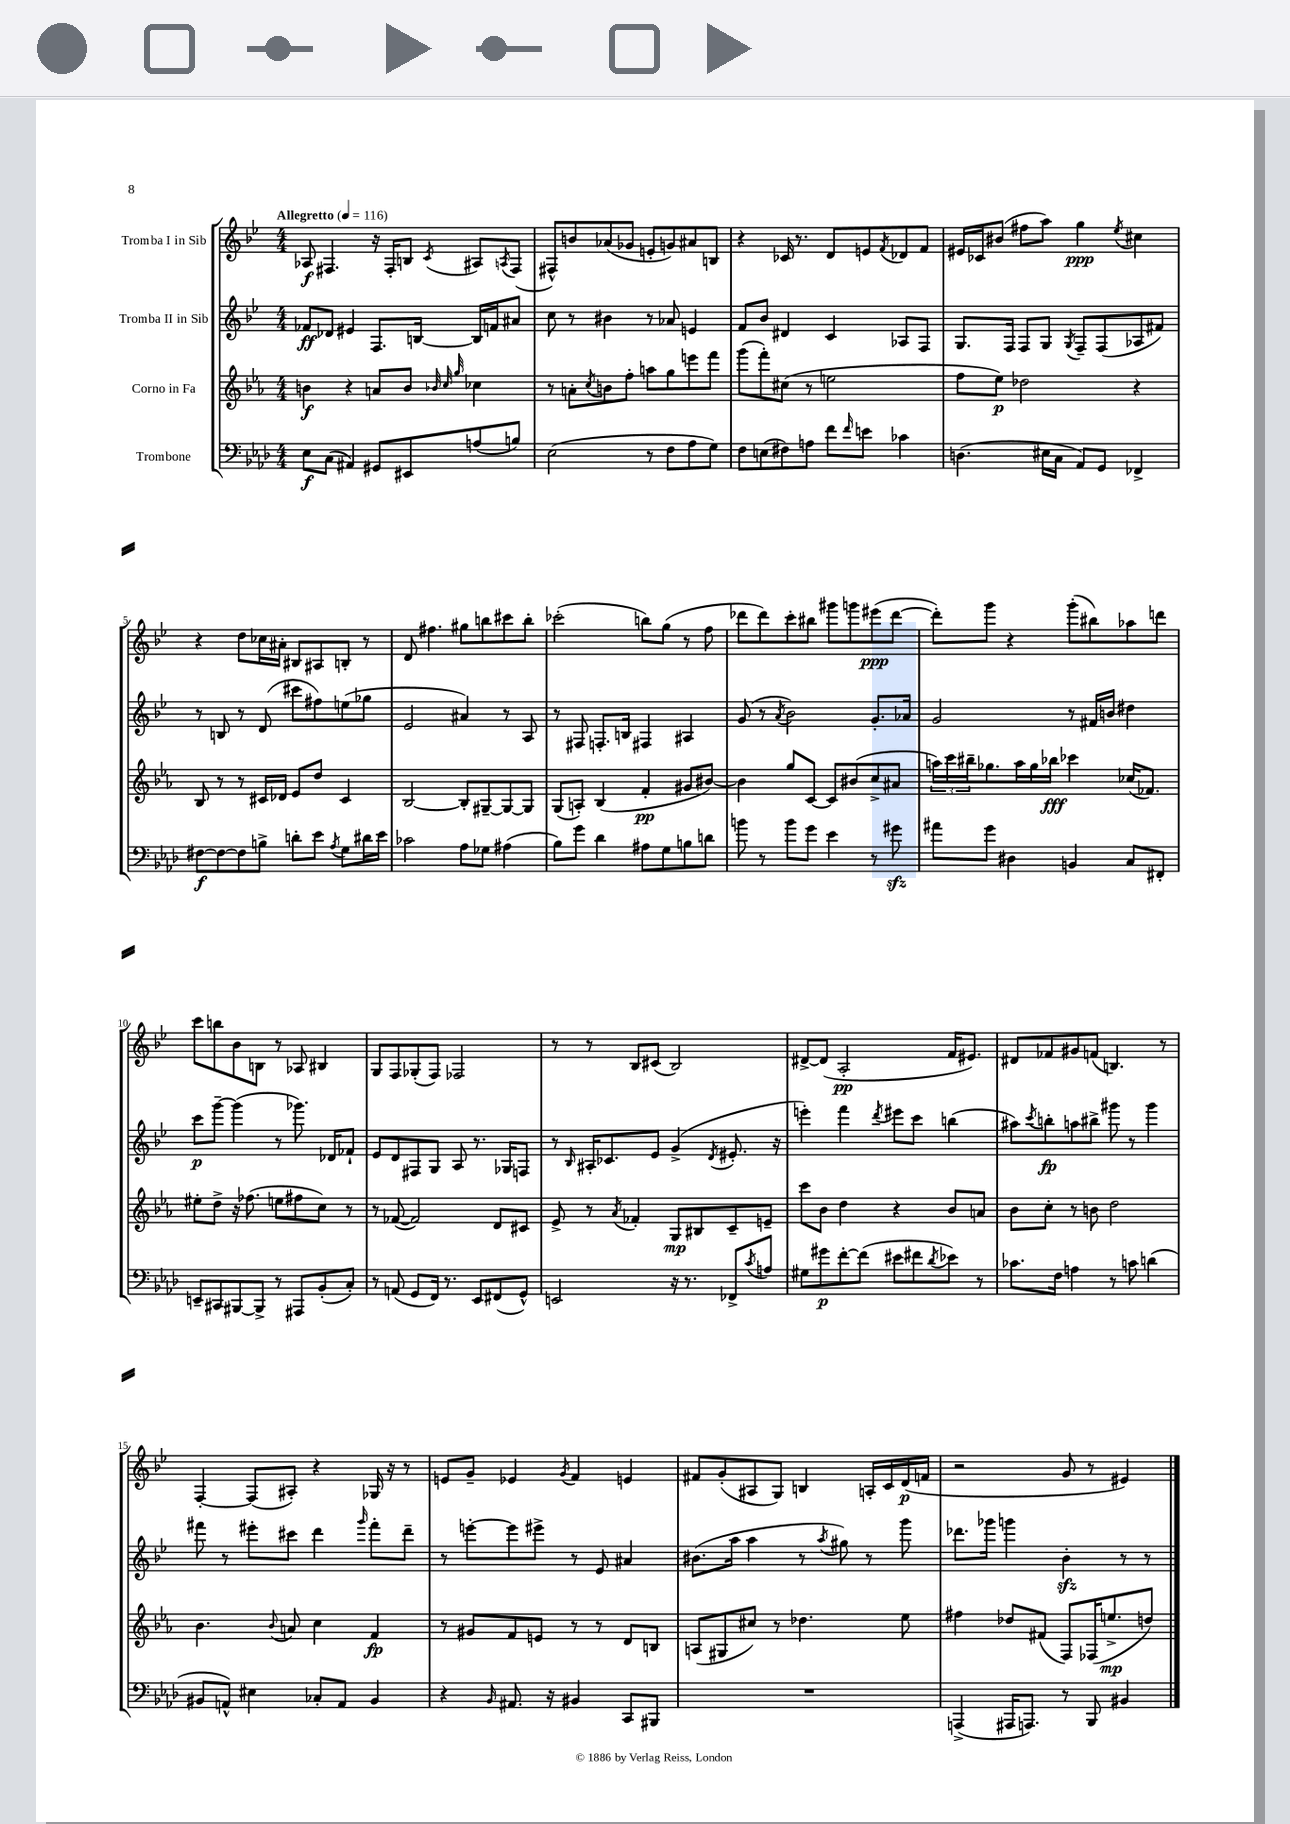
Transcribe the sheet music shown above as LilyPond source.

<<
\new StaffGroup <<
\new Staff = "s0" \with { instrumentName = "Tromba I in Sib" } {
    \clef treble \key bes \major \numericTimeSignature \time 4/4 \tempo "Allegretto" 4 = 116
    aes8\f fis4. r16 fis16-. b8 \acciaccatura { c'8 } ais8 \acciaccatura { a8 } fis8( |
    fis8-^) b'8 aes'8( ges'8 e'8-. g'8) ais'8 b8 |
    r4 ces'16 r8. d'8 e'8 \acciaccatura { f'8 } des'8 f'8 |
    eis'16 ces'16 bis'8( fis''8 a''8) g''4\ppp \acciaccatura { ees''8 } cis''4 |
    r4 d''8 ces''16 ais'16-. bis8 ais8 b8-. r8 |
    d'8 fis''4. gis''8 b''8 cis'''8 b''8-. |
    ces'''2-.( b''8) g''8( r8 f''8 |
    des'''8 des'''8) c'''8-. bis''8 gis'''8 g'''8 eis'''8\ppp( des'''8~ |
    des'''8-.) g'''8 r4 g'''8-.( bis''8) aes''8 d'''8 |
    c'''8 b''8 bes'8 b8 r8 aes8 bis4 |
    g8 f8 ges8-.( f8) fes2 |
    r8 r8 bes8 cis'8( bes2) |
    dis'8~-> dis'8( a2-.\pp f'16 eis'8.) |
    dis'8 fes'8 gis'8 f'8( b4.) r8 |
    f4~-. f8( ais8-.) r4 ges16 r16 r8 |
    e'8 g'8-- ees'4 \acciaccatura { g'8 } f'4 e'4 |
    fis'8 g'8-.( ais8 g8) b4 a16-. c'16 d'16\p( f'16 |
    r2 g'8 r8 eis'4) \bar "|." |
}
\new Staff = "s1" \with { instrumentName = "Tromba II in Sib" } {
    \clef treble \key bes \major \numericTimeSignature \time 4/4
    fes'8\ff des'8 eis'4 f8. b16~ b16 f'16 ais'8 |
    c''8 r8 bis'4 r8 aes'8 e'4 |
    f'8 bes'8 dis'4 c'4 aes8 f8 |
    g8. f16 f8 g8 \acciaccatura { g8 } f8-- f8( aes8 fis'8) |
    r8 b8 r8 d'8( cis'''8 fis''8) e''8( ges''8 |
    ees'2 ais'4) r8 a8 |
    r8 fis8 f8.-. b16 fis4 ais4 |
    g'8( r8 \acciaccatura { a'8 } bes'2) g'8.-. aes'16 |
    g'2 r8 fis'16 b'16 dis''4 |
    c'''8\p g'''8~-- g'''4( r8 ges'''8.) des'16 fes'8-! |
    ees'8 d'8 fis8 g8 a8 r8. ges16 f8 |
    r8 \grace { bes16 } ais16-. ces'8. ees'8 g'4->( \acciaccatura { d'8 } eis'8.-. r16 |
    e'''4-.) f'''4 \acciaccatura { d'''8 } eis'''8 c'''8 b''4( |
    ais''8) \acciaccatura { c'''8 } b''8-.\fp a''8 bis''8-> gis'''8 r8 gis'''4 |
    fis'''8 r8 eis'''8-. cis'''8 d'''4 \grace { g'''16 } fis'''8-. d'''8-- |
    r8 e'''8~-. e'''8 eis'''8-> r8 ees'8 ais'4 |
    bis'8.( a''16 a''4 r8 \acciaccatura { a''8 } gis''8) r8 g'''8 |
    des'''8. ges'''16 g'''4 bes'4-.\sfz r8 r8 \bar "|." |
}
\new Staff = "s2" \with { instrumentName = "Corno in Fa" } {
    \clef treble \key ees \major \numericTimeSignature \time 4/4
    b'4\f r4 a'8 b'8 \grace { bes'32 c''32 g''32 } ces''4 |
    r8 a'8-. \acciaccatura { c''8 } b'8 f''8-. a''8 g''8 e'''8 f'''8 |
    g'''8( f'''8-.) cis''8( r8 e''2 |
    f''8 ees''8\p) des''2 r4 |
    bes8 r8 r8 cis'16 des'16 ees'8 d''8 cis'4 |
    bes2~ bes8-. gis8~-- gis8~ gis8 |
    g8( a8-.) bes4( f'4-.\pp gis'8 bis'8~) |
    bis'4 g''8 c'8~ c'8 bis'8( c''8-> ais'8 |
    \tuplet 3/2 { a''16) c'''16 bis''16-- } ges''8. a''16 ges''16 bes''16\fff ces'''4 ces''16( fes'8.) |
    eis''8-. d''8-> r16 fes''8.( e''8 fis''8 c''8) r8 |
    r8 fes'8~( fes'2) d'8 cis'8 |
    ees'8-> r8 \acciaccatura { aes'8 } fes'4-. g8\mp bis8 c'8-- e'8-- |
    c'''8 bes'8 d''4 r4 bes'8 a'8 |
    bes'8 c''8-. r8 b'8 d''2 |
    bes'4. \appoggiatura { bes'8 } a'8 c''4 f'4\fp |
    r8 gis'8 f'8 e'8 r8 r8 d'8 b8 |
    a8( gis8 cis''8) r8 des''4. ees''8 |
    fis''4 des''8 fis'8( f8) fes16( e''8.->\mp d''8) \bar "|." |
}
\new Staff = "s3" \with { instrumentName = "Trombone" } {
    \clef bass \key aes \major \numericTimeSignature \time 4/4
    ees8\f c8( ais,4) gis,8 eis,8 a8( b8) |
    ees2( r8 f8 aes8 g8) |
    f8 e8( fis8) a8 f'8 \grace { f'16 } e'8 ces'4 |
    d4.( eis16 c16 aes,8) g,8 fes,4-> |
    fis8~\f fis8~ fis8 b8-> d'8-. ees'8 \acciaccatura { aes8 } g8 dis'16 ees'16 |
    ces'2 aes8 ges8 ais4( |
    bes8) g'8 des'4 ais8 g8 b8 d'8 |
    b'8 r8 b'8 g'8 ees'4 r8 gis'8\sfz |
    ais'8 g'8 dis4 b,4 c8 fis,8-. |
    e,8-- cis,8 bis,,8~ bis,,8-> r8 ais,,8 bes,8-.( c8-.) |
    r8 a,8( g,8 f,16) r8. ees,8 fis,8( g,8-^) |
    e,2 r16 r8. fes,8-> \acciaccatura { c'8 } a8 |
    gis8 gis'8\p f'8~-. f'8( eis'8 fis'8 \acciaccatura { des'8 } ees'8) r8 |
    ces'8. f16 a4 r8 c'8 d'4( |
    bis,8 a,8-^) eis4 ces8-. a,8 bis,4 |
    r4 \grace { bes,16 } ais,8. r16 bis,4 c,8 bis,,8 |
    R1 |
    a,,4->( ais,,16 a,,8.) r8 bes,,8 bis,4 \bar "|." |
}
>>
>>
